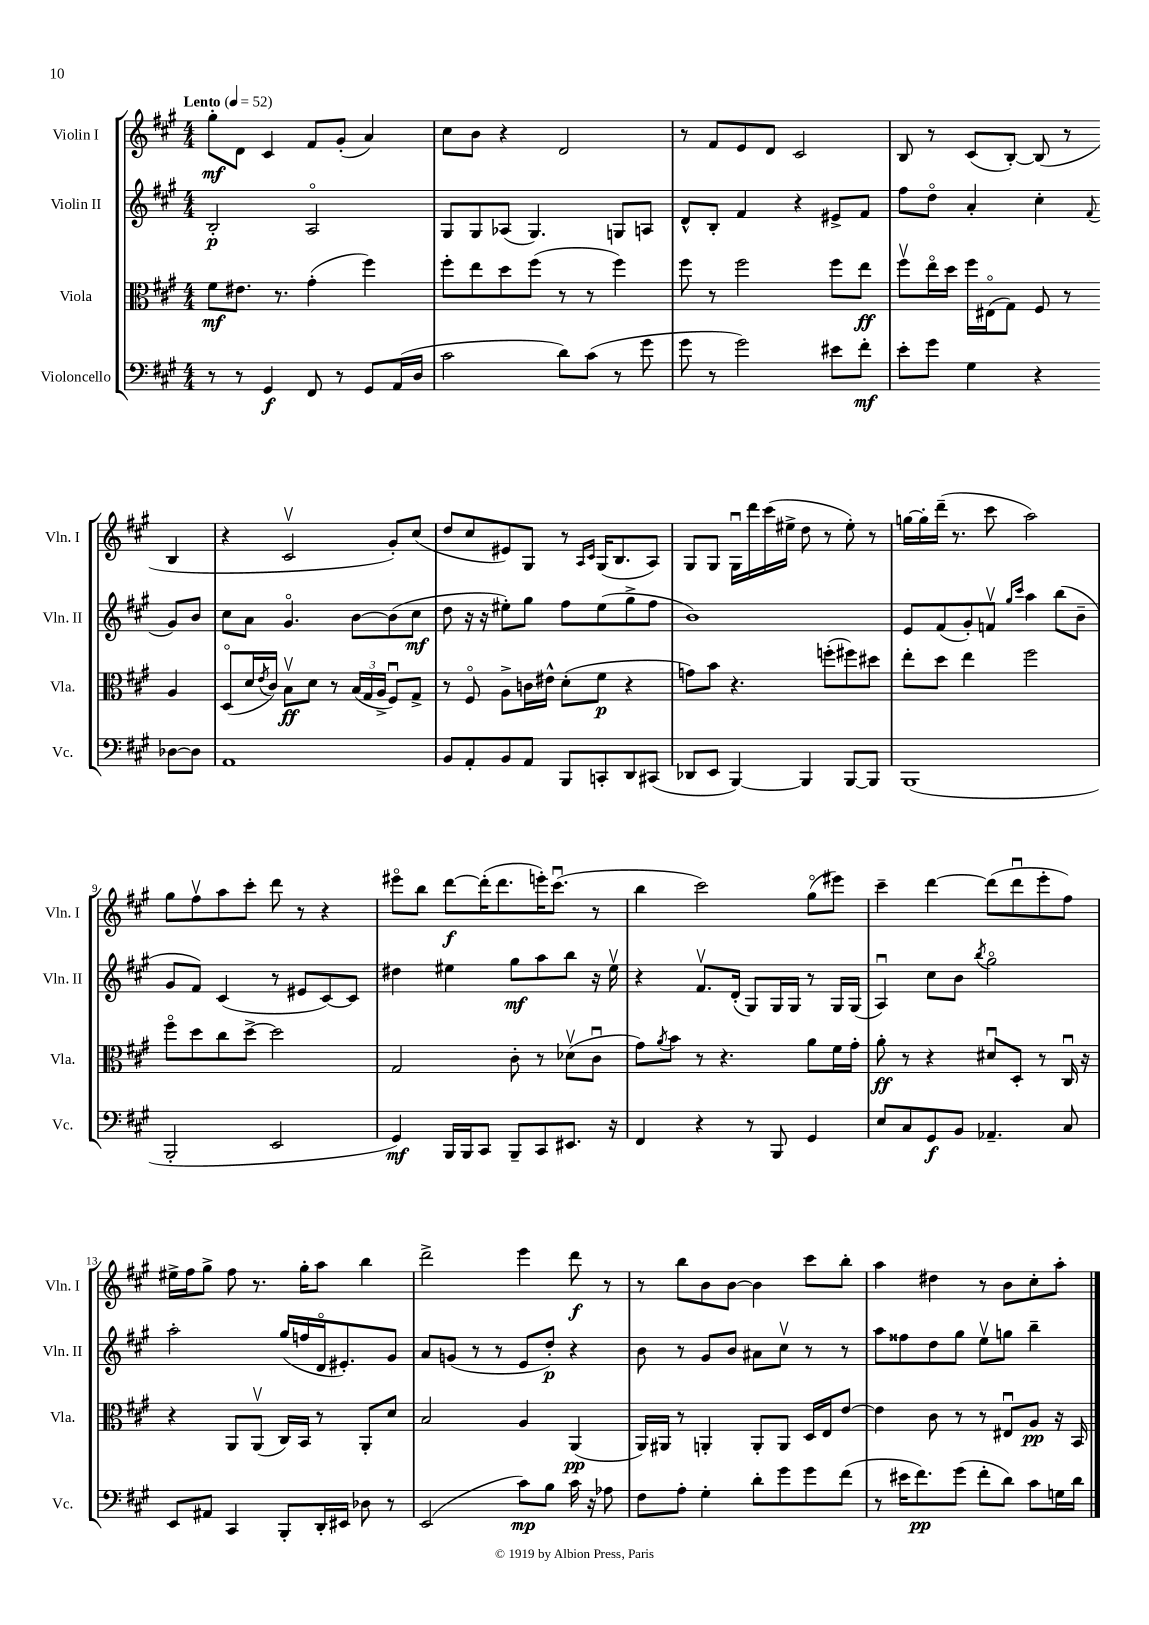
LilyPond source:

<<
\new StaffGroup <<
\new Staff = "s0" \with { instrumentName = "Violin I" shortInstrumentName = "Vln. I" } {
    \clef treble \key a \major \numericTimeSignature \time 4/4 \tempo "Lento" 4 = 52
    gis''8-.\mf d'8 cis'4 fis'8 gis'8-.( a'4) |
    cis''8 b'8 r4 d'2 |
    r8 fis'8 e'8 d'8 cis'2 |
    b8 r8 cis'8( b8~-.) b8( r8 b4 |
    r4 cis'2\upbow gis'8-.) cis''8( |
    d''8 cis''8 eis'8) gis8 r8 \grace { a16 cis'16 } gis16( b8. a8) |
    gis8 gis8 gis16\downbow d'''16 cis'''16( eis''16-> d''8 r8 eis''8-.) r8 |
    g''16~ g''16-. d'''16--( r8. cis'''8 a''2) |
    gis''8 fis''8\upbow a''8 cis'''8-. d'''8 r8 r4 |
    eis'''8\flageolet b''8 d'''8~\f d'''16-.( d'''8. e'''16-.) cis'''8.\downbow( r8 |
    b''4 cis'''2) gis''8\flageolet( eis'''8) |
    cis'''4-- d'''4~ d'''8( d'''8\downbow e'''8-. fis''8) |
    eis''16-> fis''16 gis''8-> fis''8 r8. gis''16-. a''8 b''4 |
    d'''2-> e'''4 d'''8\f r8 |
    r8 b''8 b'8 b'8~ b'4 cis'''8 b''8-. |
    a''4 dis''4 r8 b'8 cis''8-. a''8-. \bar "|." |
}
\new Staff = "s1" \with { instrumentName = "Violin II" shortInstrumentName = "Vln. II" } {
    \clef treble \key a \major \numericTimeSignature \time 4/4
    b2-.\p a2\flageolet |
    gis8 gis8 aes8( gis4.) g8 a8 |
    d'8-^ b8-. fis'4 r4 eis'8-> fis'8 |
    fis''8 d''8\flageolet a'4-. cis''4-. \appoggiatura { fis'8 } gis'8 b'8 |
    cis''8 a'8 gis'4.\flageolet b'8~ b'8( cis''8\mf |
    d''8 r16 r16 eis''8-.) gis''8 fis''8 eis''8( gis''8-> fis''8 |
    b'1) |
    e'8 fis'8( gis'8-.) f'8\upbow \grace { gis''16 cis'''16 } a''4 b''8( b'8-- |
    gis'8 fis'8) cis'4( r8 eis'8 cis'8~) cis'8 |
    dis''4 eis''4 gis''8\mf a''8 b''8 r16 eis''16\upbow |
    r4 fis'8.\upbow d'16-.( gis8) gis16 gis16 r8 gis16 gis16( |
    a4\downbow) cis''8 b'8 \acciaccatura { b''8 } gis''2\flageolet |
    a''2-. gis''16( f''16 d'16\flageolet eis'8.-.) gis'8 |
    a'8 g'8( r8 r8 e'8 d''8-.\p) r4 |
    b'8 r8 gis'8 b'8 ais'8 cis''8\upbow r8 r8 |
    a''8 fisis''8 d''8 gis''8 e''8\upbow g''8 b''4-- \bar "|." |
}
\new Staff = "s2" \with { instrumentName = "Viola" shortInstrumentName = "Vla." } {
    \clef alto \key a \major \numericTimeSignature \time 4/4
    fis'8\mf eis'8. r8. gis'4-.( fis''4) |
    fis''8-. e''8 d''8 fis''8( r8 r8 fis''4) |
    fis''8 r8 fis''2 fis''8 e''8\ff |
    fis''8\upbow e''16\flageolet d''16 fis''16 eis16\flageolet( gis8) fis8 r8 a4 |
    d8\flageolet( d'16 \acciaccatura { e'8 } cis'16) b8\upbow\ff d'8 r8 \tuplet 3/2 { b16( gis16 a16-> } fis8\downbow) gis8-> |
    r8 fis8\flageolet a8-> c'16 eis'16-^ d'8-.( fis'8\p r4 |
    g'8) b'8 r4. f''8-.( fis''8) dis''8 |
    e''8-. d''8 e''4 fis''2 |
    fis''8\flageolet d''8 cis''8 d''8~-> d''2 |
    gis2 cis'8-. r8 des'8\upbow( cis'8\downbow |
    gis'8) \acciaccatura { a'8 } b'8 r8 r4. a'8 fis'16 gis'16-. |
    a'8-.\ff r8 r4 dis'8\downbow d8-. r8 cis16\downbow r16 |
    r4 a,8 a,8\upbow( cis16) b,16 r8 a,8-. d'8 |
    b2 a4 a,4\pp( |
    a,16) ais,16 r8 a,4-. a,8-. a,8 d16 e16 e'8~ |
    e'4 cis'8 r8 r8 eis8\downbow a8\pp r16 b,16 \bar "|." |
}
\new Staff = "s3" \with { instrumentName = "Violoncello" shortInstrumentName = "Vc." } {
    \clef bass \key a \major \numericTimeSignature \time 4/4
    r8 r8 gis,4\f fis,8 r8 gis,8 a,16( d16 |
    cis'2 d'8) cis'8( r8 gis'8 |
    gis'8 r8 gis'2) eis'8 fis'8-.\mf |
    e'8-. gis'8 gis4 r4 des8~ des8 |
    a,1 |
    b,8 a,8-. b,8 a,8 b,,8 c,8-. d,8 cis,8( |
    des,8 e,8 b,,4~) b,,4 b,,8~ b,,8 |
    b,,1( |
    b,,2-. e,2 |
    gis,4\mf) b,,16 b,,16 cis,8 b,,8-- cis,8 eis,8. r16 |
    fis,4 r4 r8 b,,8 gis,4 |
    e8 cis8 gis,8\f b,8 aes,4.-- cis8 |
    e,8 ais,8 cis,4 b,,8-. d,16-. eis,16 des8 r8 |
    e,2( cis'8\mp) b8 cis'16 r16 aes8 |
    fis8 a8-. gis4-. d'8-. gis'8 gis'8 fis'8( |
    r8 eis'16 fis'8.\pp) gis'8( fis'8-. d'8) cis'8 g16 d'16 \bar "|." |
}
>>
>>
